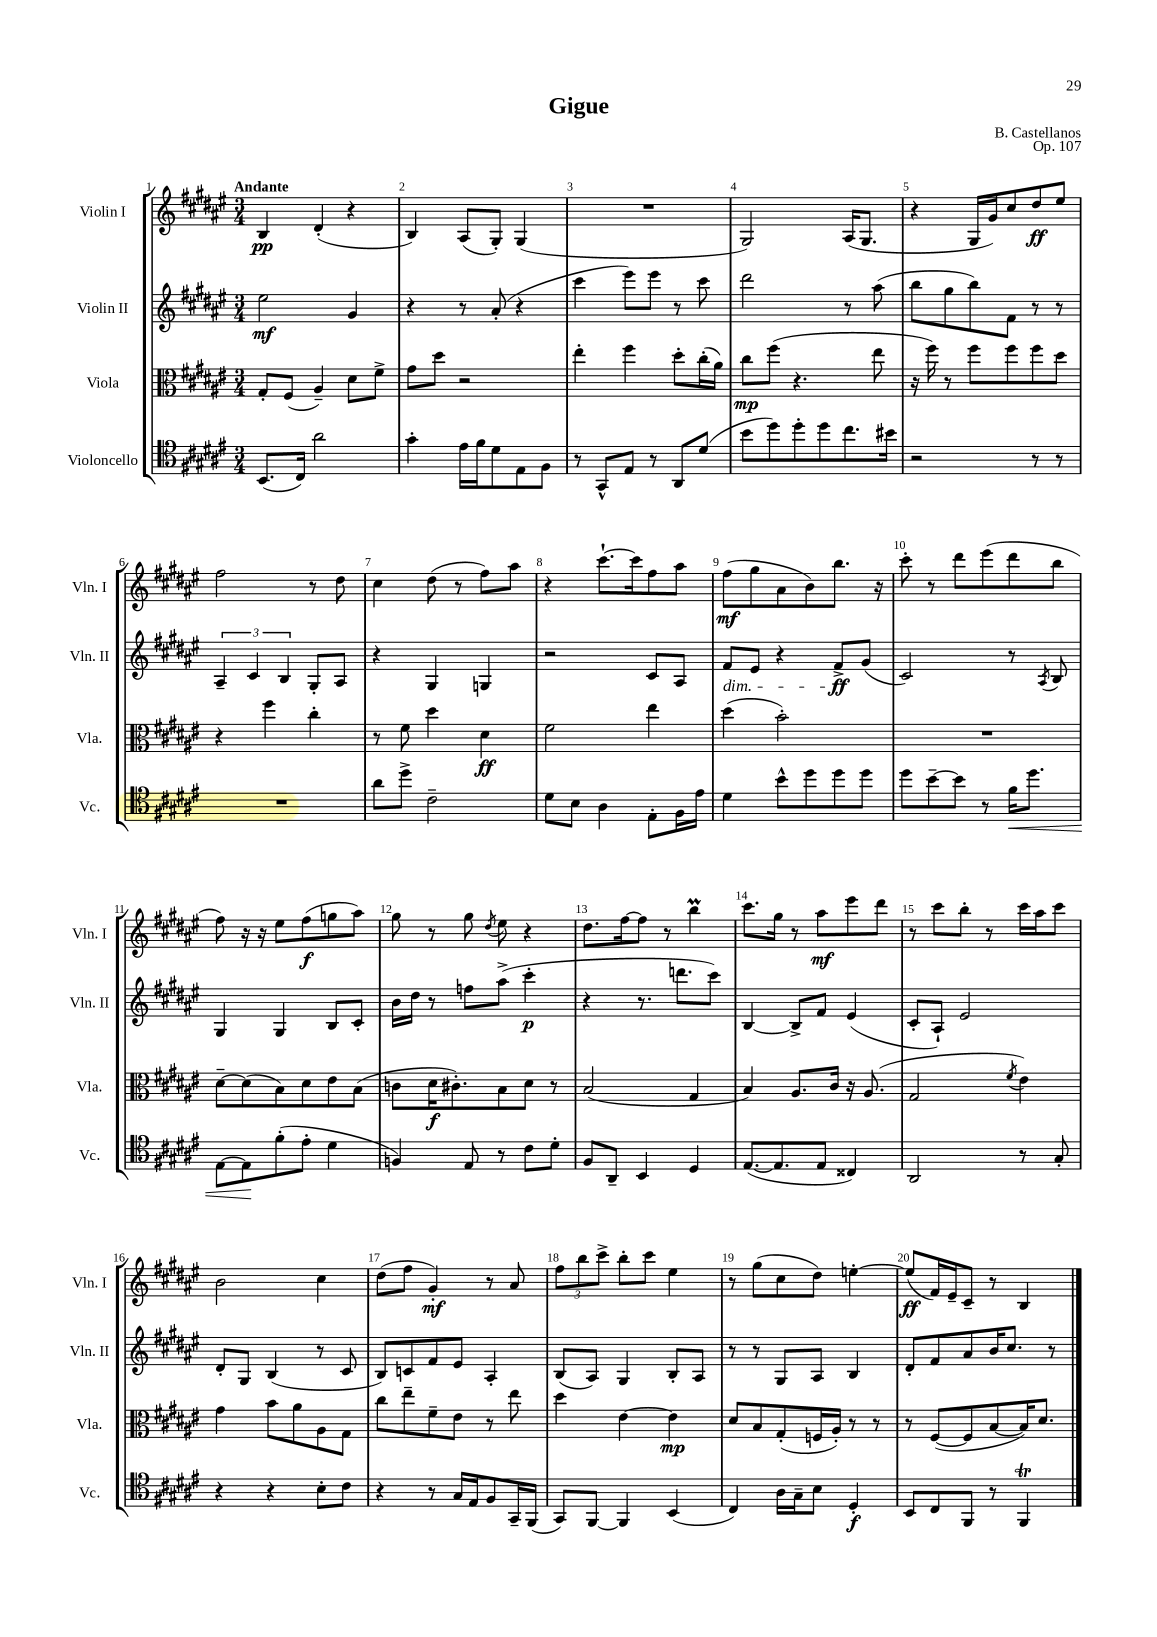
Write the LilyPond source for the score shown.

\header { title = "Gigue" composer = "B. Castellanos" opus = "Op. 107" }
<<
\new StaffGroup <<
\new Staff = "s0" \with { instrumentName = "Violin I" shortInstrumentName = "Vln. I" } {
    \clef treble \key fis \major \numericTimeSignature \time 3/4 \tempo "Andante"
    \autoBeamOff b4\pp dis'4-.( r4 |
    b4) ais8[( gis8]-.) gis4( |
    R2. |
    gis2) ais16[( gis8.] |
    r4 gis16[ gis'16) cis''8 dis''8\ff eis''8] |
    fis''2 r8 dis''8 |
    cis''4 dis''8( r8 fis''8[) ais''8] |
    r4 cis'''8.[~-! cis'''16 fis''8 ais''8] |
    fis''8[\mf( gis''8 ais'8 b'8) b''8.] r16 |
    cis'''8-. r8 dis'''8[ eis'''8( dis'''8 b''8] |
    fis''8) r16 r16 eis''8[ fis''8\f( g''8 ais''8]) |
    gis''8 r8 gis''8 \acciaccatura { dis''8 } eis''8 r4 |
    dis''8.[ fis''16~ fis''8] r8 b''4\prall |
    cis'''8.[ gis''16] r8 ais''8[\mf eis'''8 dis'''8] |
    r8 cis'''8[ b''8]-. r8 cis'''16[ ais''16 cis'''8] |
    b'2 cis''4 |
    dis''8[( fis''8] gis'4-.\mf) r8 ais'8 |
    \tuplet 3/2 { fis''8[ b''8 cis'''8]-> } b''8[-. cis'''8] eis''4 |
    r8 gis''8[( cis''8 dis''8]) e''4~-. |
    e''8[\ff( fis'16) eis'16-- cis'8]-- r8 b4 \bar "|." |
}
\new Staff = "s1" \with { instrumentName = "Violin II" shortInstrumentName = "Vln. II" } {
    \clef treble \key fis \major \numericTimeSignature \time 3/4
    \autoBeamOff eis''2\mf gis'4 |
    r4 r8 ais'8-.( r4 |
    cis'''4 eis'''8[) eis'''8] r8 cis'''8 |
    dis'''2 r8 ais''8( |
    b''8[ gis''8 b''8) fis'8] r8 r8 |
    \tuplet 3/2 { ais4-- cis'4 b4 } gis8[-. ais8] |
    r4 gis4 g4 |
    r2 cis'8[ ais8] |
    fis'8[\dim eis'8] r4 fis'8[->\ff\! gis'8]( |
    cis'2) r8 \acciaccatura { ais8 } b8 |
    gis4 gis4 b8[ cis'8]-. |
    b'16[ dis''16] r8 f''8[ ais''8]->( cis'''4-.\p |
    r4 r8. d'''8.[ cis'''8]) |
    b4~ b8[-> fis'8] eis'4( |
    cis'8[-. ais8]-!) eis'2 |
    dis'8[-. gis8] b4( r8 cis'8 |
    b8[) c'8 fis'8 eis'8] ais4-. |
    b8[( ais8]) gis4 b8[-. ais8] |
    r8 r8 gis8[ ais8] b4 |
    dis'8[-. fis'8 ais'8 b'16 cis''8.] r8 \bar "|." |
}
\new Staff = "s2" \with { instrumentName = "Viola" shortInstrumentName = "Vla." } {
    \clef alto \key fis \major \numericTimeSignature \time 3/4
    \autoBeamOff gis8[-. fis8]( ais4--) dis'8[ fis'8]-> |
    gis'8[ dis''8] r2 |
    eis''4-. fis''4 dis''8[-. cis''16-.( ais'16]) |
    cis''8[\mp fis''8]( r4. eis''8 |
    r16 fis''16) r8 fis''8[ fis''8 fis''8 dis''8] |
    r4 fis''4 cis''4-. |
    r8 fis'8 dis''4 dis'4\ff |
    fis'2 eis''4 |
    dis''4( b'2-.) |
    R2. |
    dis'8[~-- dis'8( b8) dis'8 eis'8 b8]( |
    c'8[ dis'16\f cis'8.-.) b8 dis'8] r8 |
    b2( gis4 |
    b4) ais8.[ cis'16] r16 ais8.( |
    gis2 \acciaccatura { fis'8 } eis'4) |
    gis'4 b'8[ ais'8 ais8 gis8] |
    cis''8[ eis''8-- fis'8-- eis'8] r8 eis''8 |
    dis''4 eis'4~ eis'4\mp |
    dis'8[ b8 gis8-.( f16 ais16]-.) r8 r8 |
    r8 fis8[~( fis8 b8~ b16) dis'8.] \bar "|." |
}
\new Staff = "s3" \with { instrumentName = "Violoncello" shortInstrumentName = "Vc." } {
    \clef tenor \key fis \major \numericTimeSignature \time 3/4
    \autoBeamOff b,8.[( cis16]) ais'2 |
    gis'4-. eis'16[ fis'16 dis'8 eis8 fis8] |
    r8 gis,8[-^ eis8] r8 ais,8[ dis'8]( |
    b'8[ dis''8) dis''8-. dis''8 cis''8. bis'16] |
    r2 r8 r8 |
    R2. |
    ais'8[ dis''8]-> cis'2-- |
    dis'8[ b8] ais4 eis8[-. fis16 eis'16] |
    dis'4 b'8[-^ dis''8 dis''8 dis''8] |
    dis''8[ b'8~-- b'8] r8 fis'16[\< dis''8.] |
    eis8[~ eis8\! fis'8-.( eis'8]-. dis'4 |
    f4) eis8 r8 cis'8[ dis'8]-. |
    fis8[ ais,8]-- b,4 dis4 |
    eis8.[~( eis8. eis8] cisis4) |
    ais,2 r8 gis8-. |
    r4 r4 b8[-. cis'8] |
    r4 r8 gis16[ eis16 fis8 gis,16-- fis,16]( |
    gis,8[) fis,8]~ fis,4 b,4( |
    cis4) ais16[ gis16-- b8] dis4-.\f |
    b,8[ cis8 fis,8] r8 fis,4\trill \bar "|." |
}
>>
>>
\layout { \context { \Score \override BarNumber.break-visibility = ##(#f #t #t) barNumberVisibility = #all-bar-numbers-visible } }
